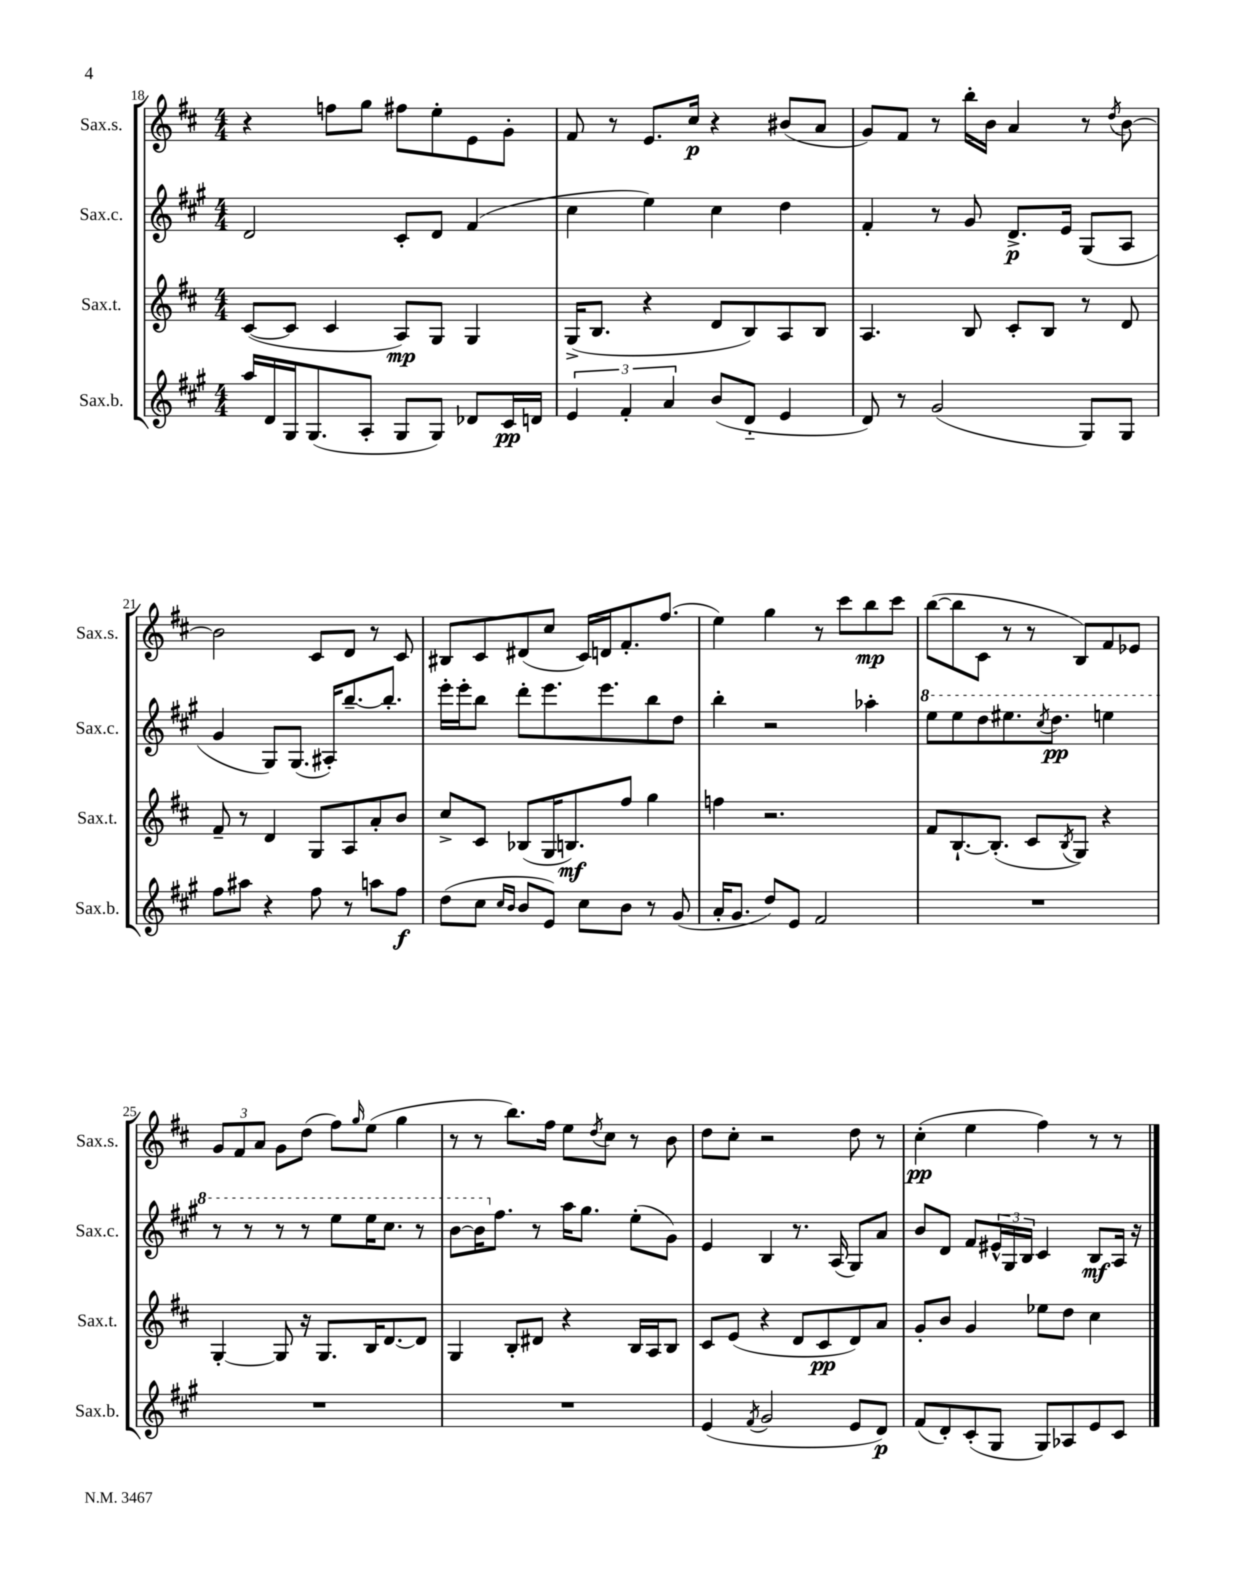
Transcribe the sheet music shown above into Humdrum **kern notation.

**kern	**kern	**kern	**kern
*staff4	*staff3	*staff2	*staff1
*clefG2	*clefG2	*clefG2	*clefG2
*k[f#c#g#]	*k[f#c#]	*k[f#c#g#]	*k[f#c#]
*M4/4	*M4/4	*M4/4	*M4/4
16aa	([8c#	2d	4r
16d	.	.	.
16G#	8c#]	.	.
(8.G#	.	.	.
.	4c#	.	8ff
8A'	.	.	8gg
8G#	8A)	8c#'	8ff#
8G#)	8G	8d	8ee'
8d-	4G	(4f#	8e
16c#	.	.	8g'
16d	.	.	.
=	=	=	=
6e	(16G^	4cc#	8f#
.	8.B	.	.
.	.	.	8r
6f#'	.	.	.
.	4r	4ee)	8.e
6a	.	.	.
.	.	.	16cc#
(8b	8d	4cc#	4r
8d'~	8B)	.	.
4e	8A	4dd	(8b#
.	8B	.	8a
=	=	=	=
8d)	4.A	4f#'	8g)
8r	.	.	8f#
(2g#	.	8r	8r
.	8B	8g#	16bb'
.	.	.	16b
.	8c#'	8.d^	4a
.	8B	.	.
.	.	16e	.
8G#)	8r	(8G#	8r
.	.	.	8qdd
8G#	8d	8A	[8b
=	=	=	=
8ff#	8f#~	4g#	2b]
8aa#	8r	.	.
4r	4d	8G#)	.
.	.	(8.G#	.
8ff#	8G	.	8c#
.	.	16A#')	.
8r	8A	[8.bb~	8d
8aa	8a'	.	8r
.	.	8.bb']	.
8ff#	8b	.	8c#
=	=	=	=
(8dd	8cc#^	16eee'	8B#
.	.	16eee'	.
8cc#	8c#	8bb	8c#
16qqcc#	.	.	.
16qqb	.	.	.
8b	(8B-	8ddd'	(8d#
8e)	16G	8.eee	8cc#
.	8.B)	.	.
8cc#	.	.	16c#)
.	.	8.eee	16d
8b	8ff#	.	8.f#'
8r	4gg	8bb	.
.	.	.	(8.ff#
(8g#	.	8dd	.
=	=	=	=
16a'	4ff	4bb'	4ee)
8.g#	.	.	.
8dd)	2.r	2r	4gg
8e	.	.	.
2f#	.	.	8r
.	.	.	8ccc#
.	.	4aa-'	8bb
.	.	.	8ccc#
=	=	=	=
1r	8f#	8eee	([8bb
.	[8.B`	8eee	8bb]
.	.	8ddd	8c#
.	(8.B']	.	.
.	.	8.eee#	8r
.	8c#	.	8r
.	.	8qccc#	.
.	.	8.ddd	.
.	8qB	.	.
.	8G)	.	8B)
.	4r	4eee	8f#
.	.	.	8e-
=	=	=	=
1r	[4G'	8r	12g
.	.	.	12f#
.	.	8r	.
.	.	.	12a
.	8G]	8r	8g
.	16r	8r	(8dd
.	8.G	.	.
.	.	8eee	8ff#)
.	.	.	16qqgg
.	16B	16eee	(8ee
.	[8.d	8.ccc#	.
.	.	.	4gg
.	8d]	8r	.
=	=	=	=
1r	4G	[8bb	8r
.	.	16bb]	8r
.	.	8.ff#	.
.	8B'	.	8.bb)
.	8d#	8r	.
.	.	.	16ff#
.	4r	16aa	8ee
.	.	8.gg#	.
.	.	.	8qdd
.	.	.	8cc#
.	16B	(8ee'	8r
.	16A	.	.
.	8B	8g#)	8b
=	=	=	=
(4e	8c#	4e	8dd
.	(8e	.	8cc#'
8qf#	.	.	.
2g#	4r	4B	2r
.	8d	8.r	.
.	8c#	.	.
.	.	(16A	.
8e	8d)	8G#)	8dd
8d)	8a	8a	8r
=	=	=	=
(8f#	8g'	8b	(4cc#'
8d')	8b	8d	.
(8c#'	4g	8f#	4ee
8G#	.	24e#^^	.
.	.	24G#	.
.	.	24B	.
8G#)	8ee-	4c#	4ff#)
8A-	8dd	.	.
8e	4cc#	8B	8r
8c#	.	16A	8r
.	.	16r	.
==	==	==	==
*-	*-	*-	*-
